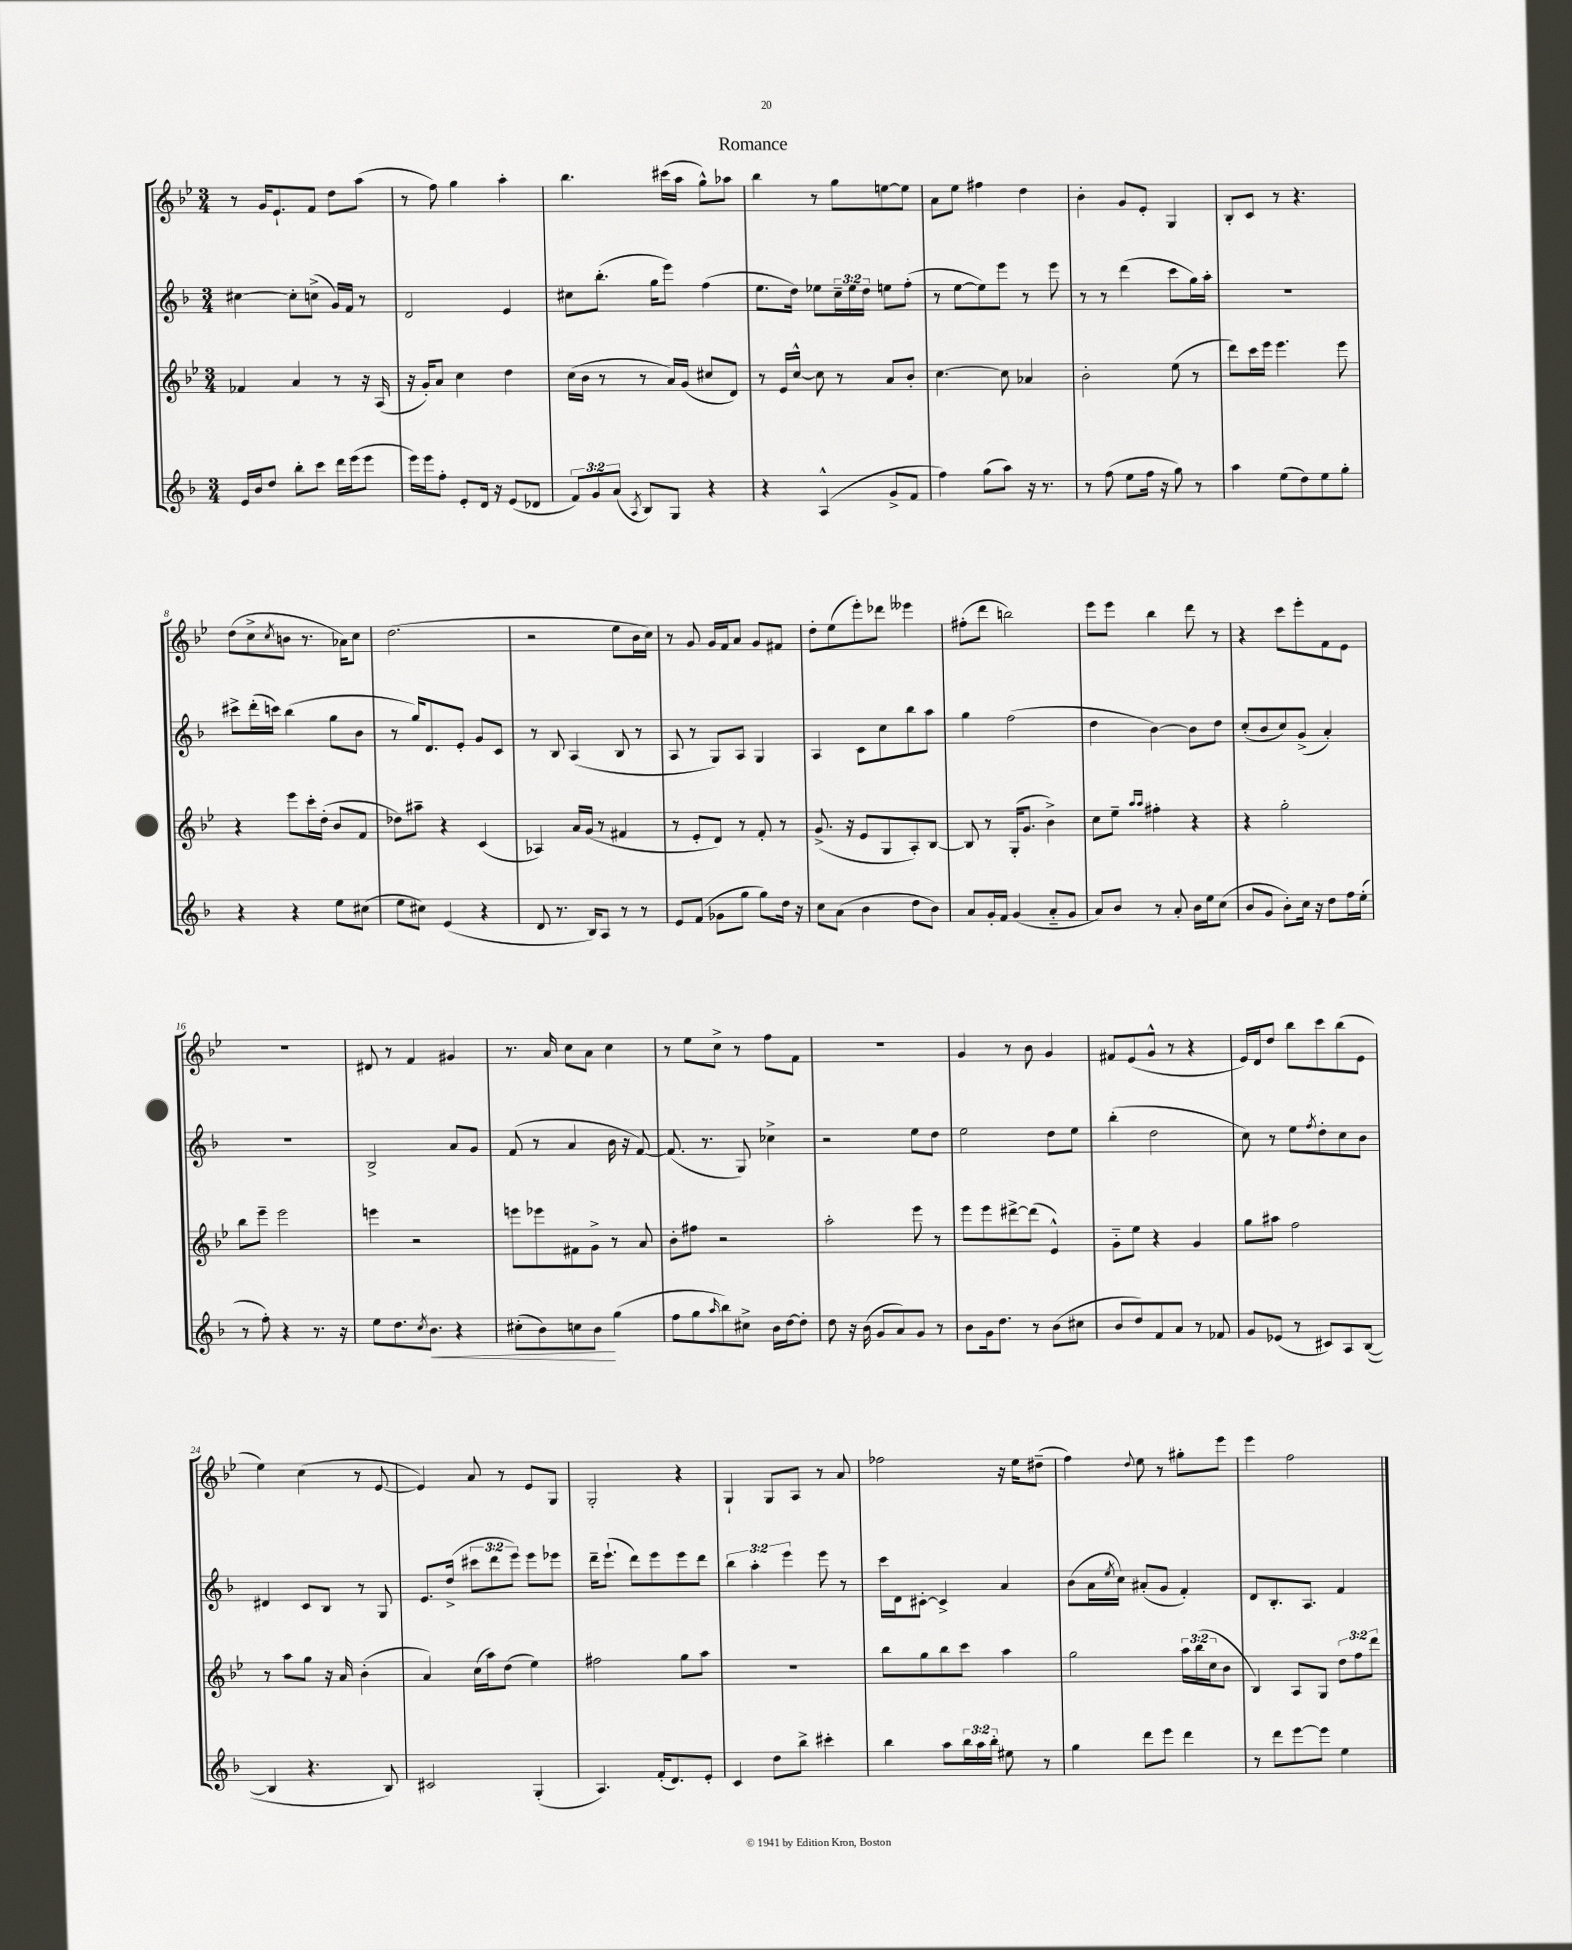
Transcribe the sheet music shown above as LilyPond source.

\header { title = "Romance" }
<<
\new StaffGroup <<
\new Staff = "s0" {
    \clef treble \key bes \major \numericTimeSignature \time 3/4
    r8 g'16 ees'8.-! f'8 d''8 a''8( |
    r8 f''8) g''4 a''4-. |
    bes''4. cis'''16( a''16 g''8-^) aes''8 |
    bes''4 r8 g''8 e''8~ e''8 |
    a'8 ees''8 fis''4 d''4 |
    bes'4-. g'8 ees'8-. g4 |
    bes8-. c'8 r8 r4. |
    d''8( c''8-> \acciaccatura { c''8 } b'8 r8. aes'16) c''8 |
    d''2.( |
    r2 ees''8 bes'16 c''16) |
    r8 g'8 g'16 f'16 a'8 g'8 fis'8 |
    d''8-. ees''8( ees'''8-.) des'''8 eeses'''4 |
    fis''8-.( d'''8 b''2) |
    ees'''8 ees'''8 bes''4 d'''8 r8 |
    r4 c'''8 ees'''8-. f'8 ees'8 |
    R2. |
    dis'8 r8 f'4 gis'4 |
    r8. a'16 c''8 a'8 c''4 |
    r8 ees''8 c''8-> r8 f''8 f'8 |
    R2. |
    g'4 r8 bes'8 g'4 |
    fis'8 ees'8( g'8-^ r8 r4 |
    ees'16) d'16 d''8 bes''8 c'''8 bes''8( ees'8 |
    ees''4) c''4( r8 ees'8~ |
    ees'4) a'8 r8 ees'8 g8 |
    g2-. r4 |
    g4-! g8 a8 r8 a'8 |
    fes''2 r16 ees''16 dis''8--( |
    f''4) \appoggiatura { d''8 } ees''8 r8 gis''8-. ees'''8 |
    ees'''4 f''2 \bar "|." |
}
\new Staff = "s1" {
    \clef treble \key f \major \numericTimeSignature \time 3/4 \override Staff.TupletNumber.text = #tuplet-number::calc-fraction-text
    cis''4~ cis''8-. c''8->( g'16) f'16 r8 |
    d'2 e'4 |
    cis''8 bes''8.-.( g''16 e'''8) f''4( |
    e''8. d''16) ees''8 \tuplet 3/2 { c''16-- ees''16 d''16 } e''8 f''8-.( |
    r8 e''8~ e''8) e'''8 r8 e'''8 |
    r8 r8 d'''4( c'''8 g''16) a''16-. |
    R2. |
    cis'''8-> d'''16-.( c'''16) bes''4( g''8 bes'8 |
    r8 g''16) d'8. e'8-. g'8 c'8 |
    r8 bes8 a4( bes8 r8 |
    a8 r8 g8) a8 g4 |
    a4 c'8 c''8 bes''8 a''8 |
    g''4 f''2( |
    d''4 bes'4~) bes'8 d''8 |
    c''8-.( bes'8 c''8) g'8->( a'4-.) |
    R2. |
    bes2-> a'8 g'8 |
    f'8( r8 a'4 bes'16 r16 f'8~) |
    f'8.( r8. g8) ces''4-> |
    r2 e''8 d''8 |
    e''2 d''8 e''8 |
    bes''4-.( d''2 |
    c''8) r8 e''8 \acciaccatura { f''8 } d''8-. c''8 bes'8 |
    dis'4 c'8 bes8 r8 g8 |
    e'8. d''16->( \tuplet 3/2 { cis'''8 d'''8 e'''8) } e'''8 ees'''8 |
    d'''16-- e'''8.-!( d'''8) e'''8 e'''8 d'''8 |
    \tuplet 3/2 { bes''4 a''4-. e'''4 } e'''8 r8 |
    c'''16 d'16 cis'8~-. cis'4-> a'4 |
    bes'8( a'16 \acciaccatura { e''8 } c''16) ais'8-.( g'8 f'4-.) |
    d'8 bes8.-. a8. f'4 \bar "|." |
}
\new Staff = "s2" {
    \clef treble \key bes \major \numericTimeSignature \time 3/4 \override Staff.TupletNumber.text = #tuplet-number::calc-fraction-text
    fes'4 a'4 r8 r16 a16( |
    r16 g'16-.) a'8 c''4 d''4 |
    c''16( bes'16 r8 r8 a'16) g'16( cis''8 d'8) |
    r8 ees'16 c''16~-^ c''8 r8 a'8 bes'8-. |
    c''4.~ c''8 aes'4 |
    bes'2-. ees''8( r8 |
    d'''8) c'''16 ees'''16 ees'''4. ees'''8 |
    r4 ees'''8 c'''16-. d''16-.( bes'8 f'8 |
    des''8) ais''8-- r4 c'4( |
    aes4) a'16 g'16( r8 fis'4 |
    r8 ees'8-. d'8) r8 f'8-. r8 |
    g'8.->( r16 ees'8 g8 a8-.) bes8~ |
    bes8 r8 g16-.( g'8. bes'4->) |
    c''8 ees''8-- \grace { a''16 a''16 } fis''4-. r4 |
    r4 g''2-. |
    bes''8 ees'''8-- ees'''2 |
    e'''4 r2 |
    e'''8 ees'''8 fis'8 g'8-> r8 a'8 |
    bes'8-. fis''8 r2 |
    a''2-. ees'''8 r8 |
    ees'''8 ees'''8 dis'''8~-> dis'''8( ees'4-^) |
    g'8-_ ees''8 r4 g'4 |
    g''8 ais''8 f''2 |
    r8 a''8 g''8 r16 a'16 bes'4-.( |
    a'4) c''16( a''16) d''8( ees''4) |
    fis''2 g''8 a''8 |
    R2. |
    bes''8 g''8 bes''8 c'''8 a''4 |
    g''2 \tuplet 3/2 { a''16 bes''16( c''16 } bes'8 |
    bes4) a8 g8 \tuplet 3/2 { d''8 f''8 d'''8 } \bar "|." |
}
\new Staff = "s3" {
    \clef treble \key f \major \numericTimeSignature \time 3/4 \override Staff.TupletNumber.text = #tuplet-number::calc-fraction-text
    e'16 bes'16 d''8 bes''8-. c'''8 d'''16 e'''16( e'''8 |
    e'''16) e'''16 f''8-. e'8-. d'16 r16 e'8( des'8 |
    \tuplet 3/2 { f'8) g'8 a'8( } \acciaccatura { a8 } bes8) g8 r4 |
    r4 a4-^( g'8-> f'8 |
    f''4) g''8( a''8) r16 r8. |
    r8 f''8( e''8 f''16 r16 g''8) r8 |
    a''4 e''8( d''8) e''8 g''8-. |
    r4 r4 e''8 cis''8( |
    e''8 cis''8) e'4( r4 |
    d'8 r8. bes16) a8 r8 r8 |
    e'8 f'8( ges'8 g''8 g''8) d''16 r16 |
    c''8 a'8( bes'4 d''8 bes'8) |
    a'8 g'16-. f'16 g'4( a'8-_ g'8 |
    a'8) bes'8 r8 a'8-. bes'16 e''16 c''8( |
    bes'8 g'8 bes'8-.) c''16 r16 d''8 f''16 e''16-.( |
    r8 f''8-.) r4 r8. r16 |
    e''8 d''8. \acciaccatura { c''8 } bes'8.\< r4 |
    cis''8-.( bes'8) c''8 bes'8\! g''4( |
    f''8 g''8 \grace { a''16 } bes''8) cis''8-> bes'16 d''16~ d''8-. |
    d''8 r16 bes'16( g'8 a'8) g'8 r8 |
    bes'8 g'16 d''8. r8 bes'8( cis''8 |
    bes'8 d''8) f'8 a'8 r8 fes'8 |
    g'8 ees'8( r8 cis'8) a8 bes8~( |
    bes4 r4. bes8) |
    cis'2 g4-.( |
    a4.) f'16-.( d'8.) e'8-. |
    c'4 d''8 bes''8-> cis'''4-. |
    bes''4 a''8 \tuplet 3/2 { bes''16 a''16 bes''16-. } eis''8 r8 |
    g''4 d'''8 e'''8 d'''4 |
    r8 d'''8 e'''8~ e'''8 e''4 \bar "|." |
}
>>
>>
